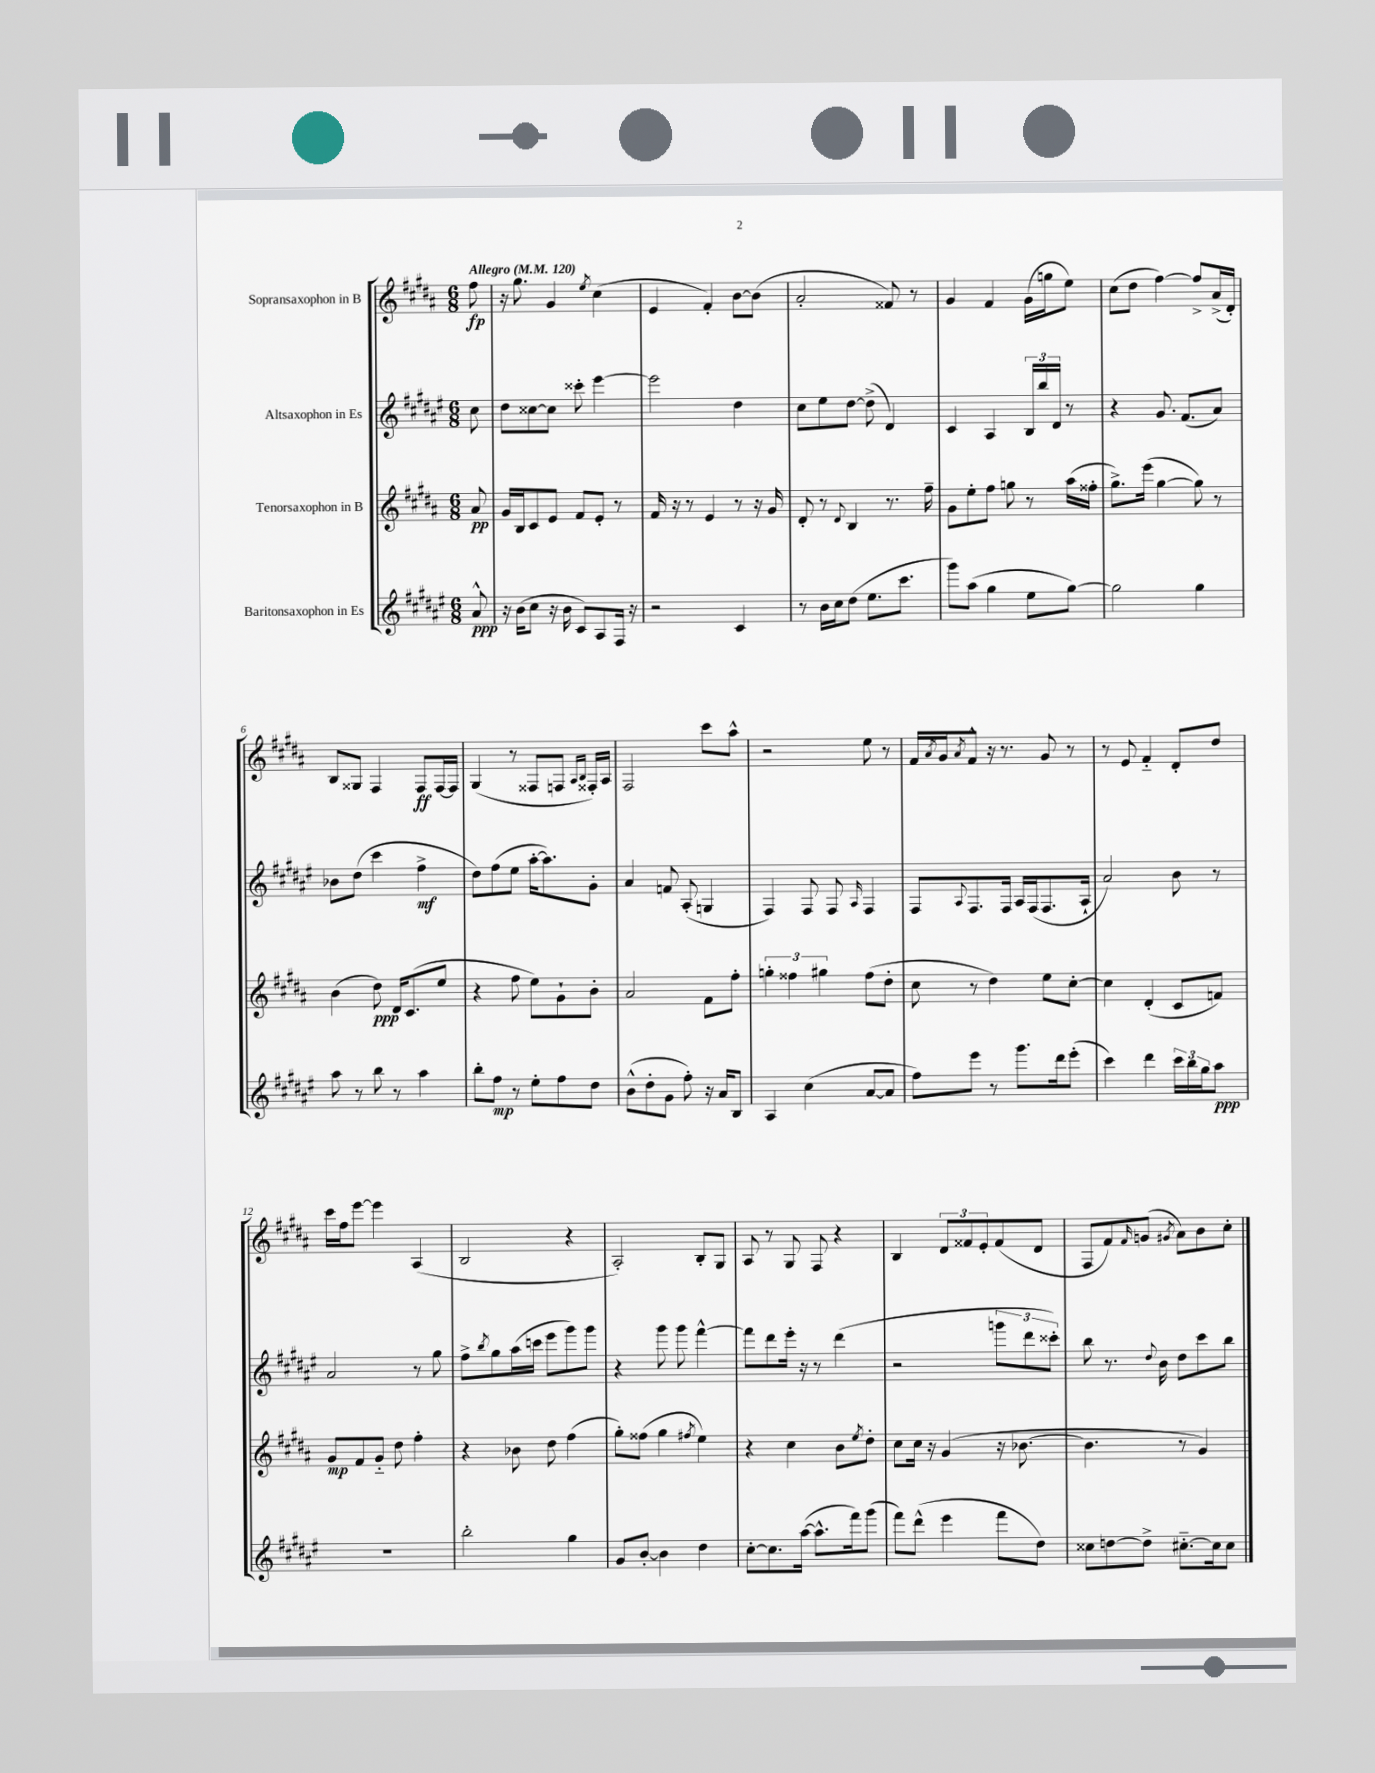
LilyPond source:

<<
\new StaffGroup <<
\new Staff = "s0" \with { instrumentName = "Sopransaxophon in B" } {
    \clef treble \key b \major \numericTimeSignature \time 6/8 \partial 8 \tempo "Allegro" 4 = 120
    fis''8\fp |
    r16 gis''8. gis'4 \acciaccatura { e''8 } cis''4( |
    e'4 fis'4-.) b'8~ b'8( |
    ais'2-. fisis'8) r8 |
    gis'4 fis'4 gis'16( g''16 e''8) |
    cis''8( dis''8 fis''4~) fis''8-> ais'16->( dis'16-.) |
    b8 gisis8 fis4 fis8\ff fis16~ fis16 |
    gis4( r8 fisis8 f8 \grace { ais16 b16 } fisis16-.) ais16 |
    fis2 cis'''8 ais''8-^ |
    r2 e''8 r8 |
    fis'16 \acciaccatura { ais'8 } gis'16 \acciaccatura { ais'8 } fis'8-^ r16 r8. gis'8 r8 |
    r8 e'8 fis'4-_ dis'8-. dis''8 |
    cis'''16 fis''16 e'''8~ e'''4 ais4( |
    b2 r4 |
    ais2-.) b8-. gis8 |
    ais8 r8 gis8 fis8 r4 |
    b4 \tuplet 3/2 { dis'8 fisis'8 e'8-. } fisis'8( dis'8 |
    fis8 fis'8) \grace { fis'16 } g'8( \acciaccatura { gis'8 } ais'8) b'8 cis''8-. \bar "|." |
}
\new Staff = "s1" \with { instrumentName = "Altsaxophon in Es" } {
    \clef treble \key fis \major \numericTimeSignature \time 6/8 \partial 8
    cis''8 |
    dis''8 cisis''8~ cisis''8 cisis'''8-. eis'''4~ |
    eis'''2 dis''4 |
    cis''8 eis''8 dis''8~ dis''8->( dis'4) |
    cis'4 ais4 \tuplet 3/2 { b16 b''16 dis'16 } r8 |
    r4 gis'8. fis'8.( ais'8) |
    bes'8 dis''8( cis'''4 fis''4->\mf |
    dis''8) fis''8( eis''8 ais''16~-. ais''8.) gis'8-. |
    ais'4 f'8 ais8-.( g4 |
    fis4) fis8 fis8 \grace { ais16 } fis4 |
    fis8 \appoggiatura { ais8 } fis8. fis16 ais16 fis16( fis8. ais16-! |
    ais'2) b'8 r8 |
    ais'2 r8 gis''8 |
    fis''8-> \acciaccatura { b''8 } gis''8 ais''16( c'''16 eis'''8 gis'''8) gis'''8 |
    r4 gis'''8 gis'''8 fis'''4~-^ |
    fis'''8 dis'''8 eis'''16-. r16 r8 dis'''4( |
    r2 \tuplet 3/2 { g'''8 dis'''8 cisis'''8-.) } |
    b''8 r8. \appoggiatura { dis''8 } b'16 dis''8 cis'''8 b''8 \bar "|." |
}
\new Staff = "s2" \with { instrumentName = "Tenorsaxophon in B" } {
    \clef treble \key b \major \numericTimeSignature \time 6/8 \partial 8
    ais'8\pp |
    gis'16 b16 cis'8 e'8 fis'8 e'8-. r8 |
    fis'16 r16 r8 e'4 r8 r16 gis'16 |
    dis'8-. r8 \appoggiatura { dis'8 } b4 r8. fis''16-- |
    gis'8 e''8-. fis''8 g''8 r8 ais''16( fisis''16-. |
    gis''8.->) e'''16( gis''4~ gis''8) r8 |
    b'4( dis''8\ppp) dis'16 cis'8.( e''8 |
    r4 fis''8 e''8) gis'8-! b'8-. |
    ais'2 fis'8 fis''8-. |
    \tuplet 3/2 { g''4-. fisis''4 gis''4 } fisis''8( dis''8-. |
    cis''8 r8 dis''4) e''8 cis''8~-. |
    cis''4 dis'4-.( cis'8 f'8) |
    gis'8\mp fis'8 gis'8-_ dis''8 fis''4-. |
    r4 bes'8 dis''8 fis''4( |
    gis''8-.) fisis''8( gis''4 \acciaccatura { fis''8 } e''4) |
    r4 cis''4 b'8 \acciaccatura { e''8 } dis''8-. |
    cis''8 cis''16 r16 gis'4( r16 bes'8.~ |
    bes'4. r8 gis'4) \bar "|." |
}
\new Staff = "s3" \with { instrumentName = "Baritonsaxophon in Es" } {
    \clef treble \key fis \major \numericTimeSignature \time 6/8 \partial 8
    ais'8-^\ppp |
    r16 b'16( cis''8 r16 b'16 cis'8) ais8 fis16 r16 |
    r2 cis'4 |
    r8 b'16 cis''16 dis''8( eis''8. cis'''8. |
    gis'''8) ais''8( gis''4 eis''8 gis''8~) |
    gis''2 gis''4 |
    ais''8 r8 b''8 r8 ais''4 |
    b''8-. fis''8\mp r8 eis''8-. fis''8 dis''8 |
    b'8-^( dis''8-. gis'8 fis''8-.) r16 ais'16 b8 |
    ais4 cis''4( ais'8~ ais'8 |
    fis''8) eis'''8 r8 gis'''8. dis'''16 eis'''8-.( |
    cis'''4) dis'''4 \tuplet 3/2 { cis'''16 b''16 gis''16 } ais''8\ppp |
    R2. |
    b''2-. gis''4 |
    gis'8 b'8~-. b'4 dis''4 |
    cis''8~-. cis''8. ais''16~( ais''8.-^ fis'''16) gis'''8( |
    fis'''8) dis'''8-^( eis'''4 fis'''8 dis''8) |
    cisis''8 d''8~ d''8-> cis''8.~-_ cis''16 cis''8 \bar "|." |
}
>>
>>
